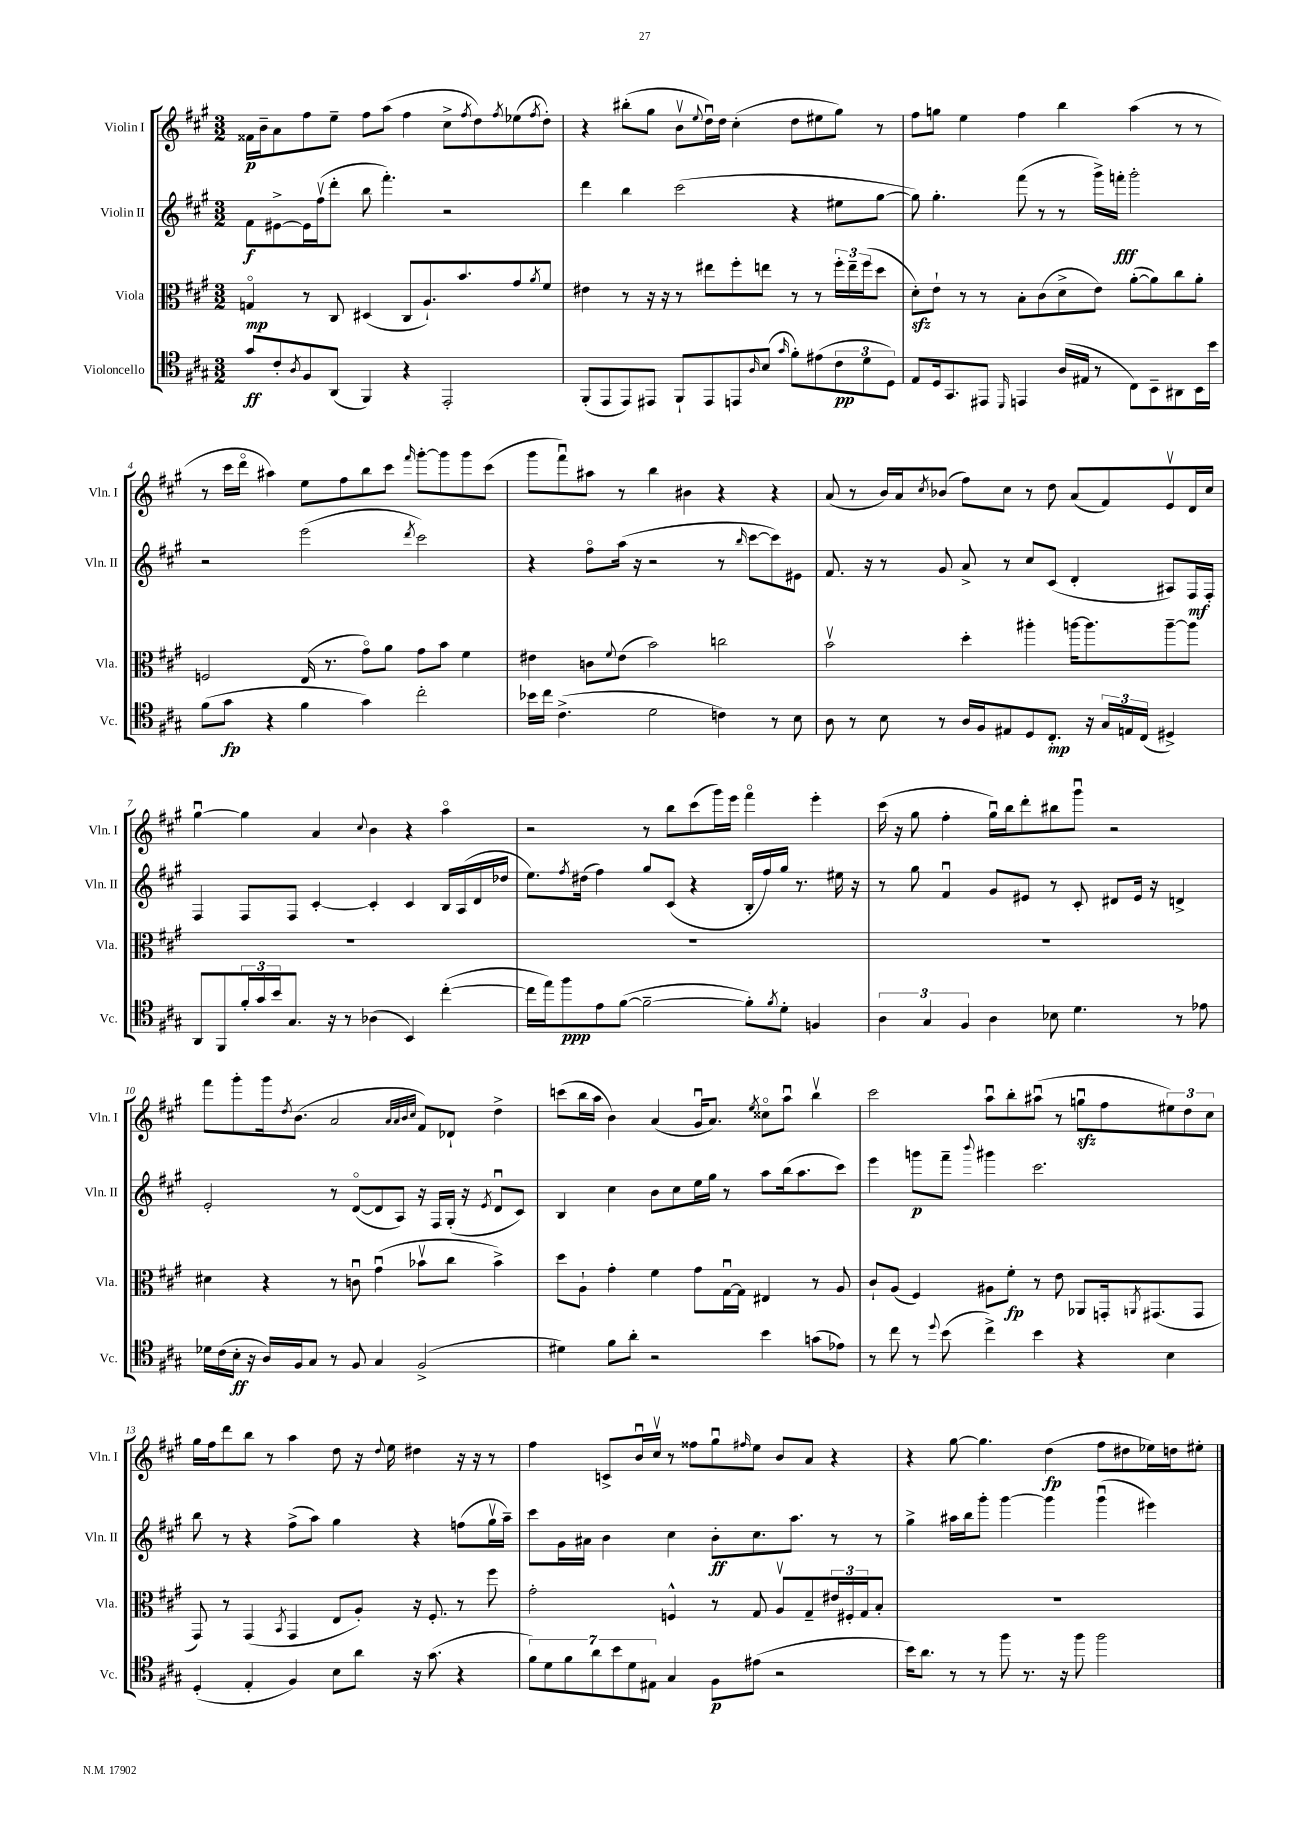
<<
\new StaffGroup <<
\new Staff = "s0" \with { instrumentName = "Violin I" shortInstrumentName = "Vln. I" } {
    \clef treble \key a \major \numericTimeSignature \time 3/2
    fisis'16\p b'16-- a'8 fis''8 e''8-- fis''8 a''8( fis''4 cis''8-> \acciaccatura { fis''8 } d''8) \acciaccatura { fis''8 } ees''8( \acciaccatura { fis''8 } d''8-.) |
    r4 bis''8-.( gis''8 b'8\upbow \appoggiatura { e''8 } d''16\downbow) d''16 cis''4-.( d''8 eis''8 gis''8) r8 |
    fis''8 g''8 e''4 fis''4 b''4 a''4( r8 r8 |
    r8 cis'''16 d'''16\flageolet ais''4) e''8 fis''8 b''8 cis'''8 \grace { fis'''16 } gis'''8~-. gis'''8 gis'''8 cis'''8( |
    gis'''8 fis'''8\downbow) ais''8 r8 b''4 bis'4 r4 r4 |
    a'8( r8 b'16) a'16 \acciaccatura { cis''8 } bes'8( fis''8) cis''8 r8 d''8 a'8( fis'8) e'8\upbow d'16 cis''16 |
    gis''4~\downbow gis''4 a'4 \appoggiatura { cis''8 } b'4 r4 a''4\flageolet |
    r2 r8 b''8 cis'''8( gis'''16) e'''16 fis'''4\flageolet e'''4-. |
    cis'''16( r16 gis''8 fis''4-. gis''16\downbow) b''16 d'''8-. bis''8 gis'''8\downbow r2 |
    fis'''8 gis'''8-. gis'''16 \acciaccatura { d''8 } b'8.( a'2 \grace { a'32 a'32 b'32 cis''32 } fis'8) des'8-! d''4-> |
    c'''8( b''16 a''16 b'4) a'4( gis'16\downbow a'8.) \acciaccatura { e''8 } cisis''8\flageolet a''8\downbow b''4\upbow |
    cis'''2 a''8\downbow b''8-. ais''8\downbow( r8 g''8\downbow\sfz fis''8 \tuplet 3/2 { eis''8) d''8 cis''8 } |
    gis''16 fis''16 d'''8 b''8 r8 a''4 d''8 r16 \appoggiatura { d''8 } e''16 dis''4 r16 r16 r8 |
    fis''4 c'8-> b'16\downbow cis''16\upbow r8 fisis''8 gis''8\downbow \grace { fis''16 } e''8 b'8 a'8 r4 |
    r4 gis''8~ gis''4. d''4\fp( fis''8 dis''8 ees''16) d''16 eis''8-. \bar "|." |
}
\new Staff = "s1" \with { instrumentName = "Violin II" shortInstrumentName = "Vln. II" } {
    \clef treble \key a \major \numericTimeSignature \time 3/2
    fis'8\f eis'8~-> eis'16 fis''16\upbow( d'''8-. b''8 fis'''4.-.) r2 |
    d'''4 b''4 cis'''2( r4 eis''8 gis''8~ |
    gis''8) gis''4.-. fis'''8( r8 r8 gis'''16->) f'''16-.\fff gis'''2-. |
    r2 e'''2( \acciaccatura { d'''8 } cis'''2) |
    r4 fis''8\flageolet a''16( r16 r2 r8 \grace { b''16 } cis'''8~ cis'''8) eis'8 |
    fis'8. r16 r8 gis'8 a'8-> r8 cis''8 cis'8( d'4-. ais8) fis16\mf fis16-. |
    fis4 fis8 fis8 cis'4~-. cis'4-. cis'4 b16 a16( d'16 des''16 |
    e''8.) \acciaccatura { fis''8 } dis''16( fis''4) gis''8 cis'8( r4 b16-. fis''16) gis''16 r8. eis''16 r16 |
    r8 gis''8 fis'4\downbow gis'8 eis'8 r8 cis'8-. dis'8 eis'16 r16 d'4-> |
    e'2-. r8 d'8~\flageolet( d'8 a8) r16 fis16 gis16-.( r16 \acciaccatura { e'8 } d'8\downbow cis'8) |
    b4 cis''4 b'8 cis''8 e''16 gis''16 r8 a''8 b''16( a''8. cis'''8) |
    e'''4 g'''8\p fis'''8-- \appoggiatura { b'''8 } gis'''4 cis'''2. |
    b''8 r8 r4 fis''8->( a''8) gis''4 r4 f''8( gis''16\upbow a''16--) |
    cis'''8 gis'16 ais'16 b'4 cis''4 b'8-.\ff cis''8. a''8. r8 r8 |
    gis''4-> ais''16 b''16 gis'''8-. gis'''4~ gis'''4 gis'''4\downbow( eis'''4) \bar "|." |
}
\new Staff = "s2" \with { instrumentName = "Viola" shortInstrumentName = "Vla." } {
    \clef alto \key a \major \numericTimeSignature \time 3/2
    g4\flageolet\mp r8 cis8 dis4( cis8 a8.-!) b'8. gis'8 \acciaccatura { a'8 } fis'8 |
    eis'4 r8 r16 r16 r8 eis''8 fis''8-. e''8 r8 r8 \tuplet 3/2 { fis''16-. e''16-- fis''16( } d''8 |
    d'8-.\sfz) e'8-! r8 r8 b8-. cis'8( d'8-> e'8) a'8~-.( a'8) cis''8 a'8-. |
    f2 e16( r8. gis'8\flageolet) a'8 gis'8 b'8 fis'4 |
    eis'4 c'8 \appoggiatura { fis'8 } eis'8( b'2) c''2 |
    b'2\upbow d''4-. ais''4-. a''16~ a''8. a''8~-- a''8 |
    R1. |
    R1. |
    R1. |
    dis'4 r4 r8 c'8\downbow gis'4\downbow( bes'8\upbow cis''8 bes'4->) |
    d''8 a8-! gis'4-. fis'4 gis'8 gis16~\downbow gis16 eis4 r8 a8 |
    cis'8-! a8( fis4) ais8 fis'8-.\fp r8 e'8 aes,8 g,16-. \acciaccatura { a,8 } gis,8.( gis,8 |
    gis,8) r8 gis,4( \acciaccatura { b,8 } gis,4 e8 a8-.) r16 fis8.-. r8 fis''8 |
    gis'2-. f4-^ r8 gis8 a8\upbow gis8-- \tuplet 3/2 { eis'16 fis16-. gis16 } b8-. |
    R1. \bar "|." |
}
\new Staff = "s3" \with { instrumentName = "Violoncello" shortInstrumentName = "Vc." } {
    \clef tenor \key a \major \numericTimeSignature \time 3/2
    gis'8\ff cis'8-. \acciaccatura { a8 } fis8 a,8( fis,4) r4 e,2-. |
    fis,8-.( e,8 e,8) eis,8 fis,8-! eis,8 e,8 \grace { a16 } b8( \grace { gis'16 } fis'8-.) eis'8( \tuplet 3/2 { cis'8\pp d'8 d8) } |
    e8 d16 gis,8. eis,8 \grace { d,16 } e,4 a16( eis16 r8 cis8) b,8-- ais,8 b,16 b'16 |
    fis'8( gis'8\fp r4 fis'4 gis'4) cis''2-. |
    bes'16 cis''16 cis'4.->( d'2 c'4) r8 b8 |
    a8 r8 b8 r8 a16 fis16 eis8 d8 cis8.-.\mp r16 \tuplet 3/2 { gis16 e16 cis16( } dis4->) |
    a,8 fis,8 \tuplet 3/2 { fis'16-. gis'16 b'16 } gis8. r16 r8 aes4( b,4) cis''4~-.( |
    cis''16 e''16) fis''8\ppp e'8 fis'8~( fis'2~-- fis'8-.) \acciaccatura { fis'8 } d'8-. f4 |
    \tuplet 3/2 { a4 gis4 fis4 } a4 bes8 d'4. r8 ees'8 |
    des'16 cis'16( b16-.\ff r16 a16) fis16 gis8 r8 fis8 gis4 fis2->( |
    dis'4) fis'8 a'8-. r2 b'4 g'8( ees'8) |
    r8 cis''8 r8 \appoggiatura { d''8 } b'8( cis''4->) b'4 r4 b4 |
    d4-.( e4-. fis4) b8 a'8 r16 gis'8.( r4 |
    \tuplet 7/4 { fis'8) d'8 fis'8 a'8 b'8 d'8 eis8 } gis4 fis8\p eis'8( r2 |
    b'16) a'8. r8 r8 fis''8 r8. r16 fis''8 fis''2 \bar "|." |
}
>>
>>
